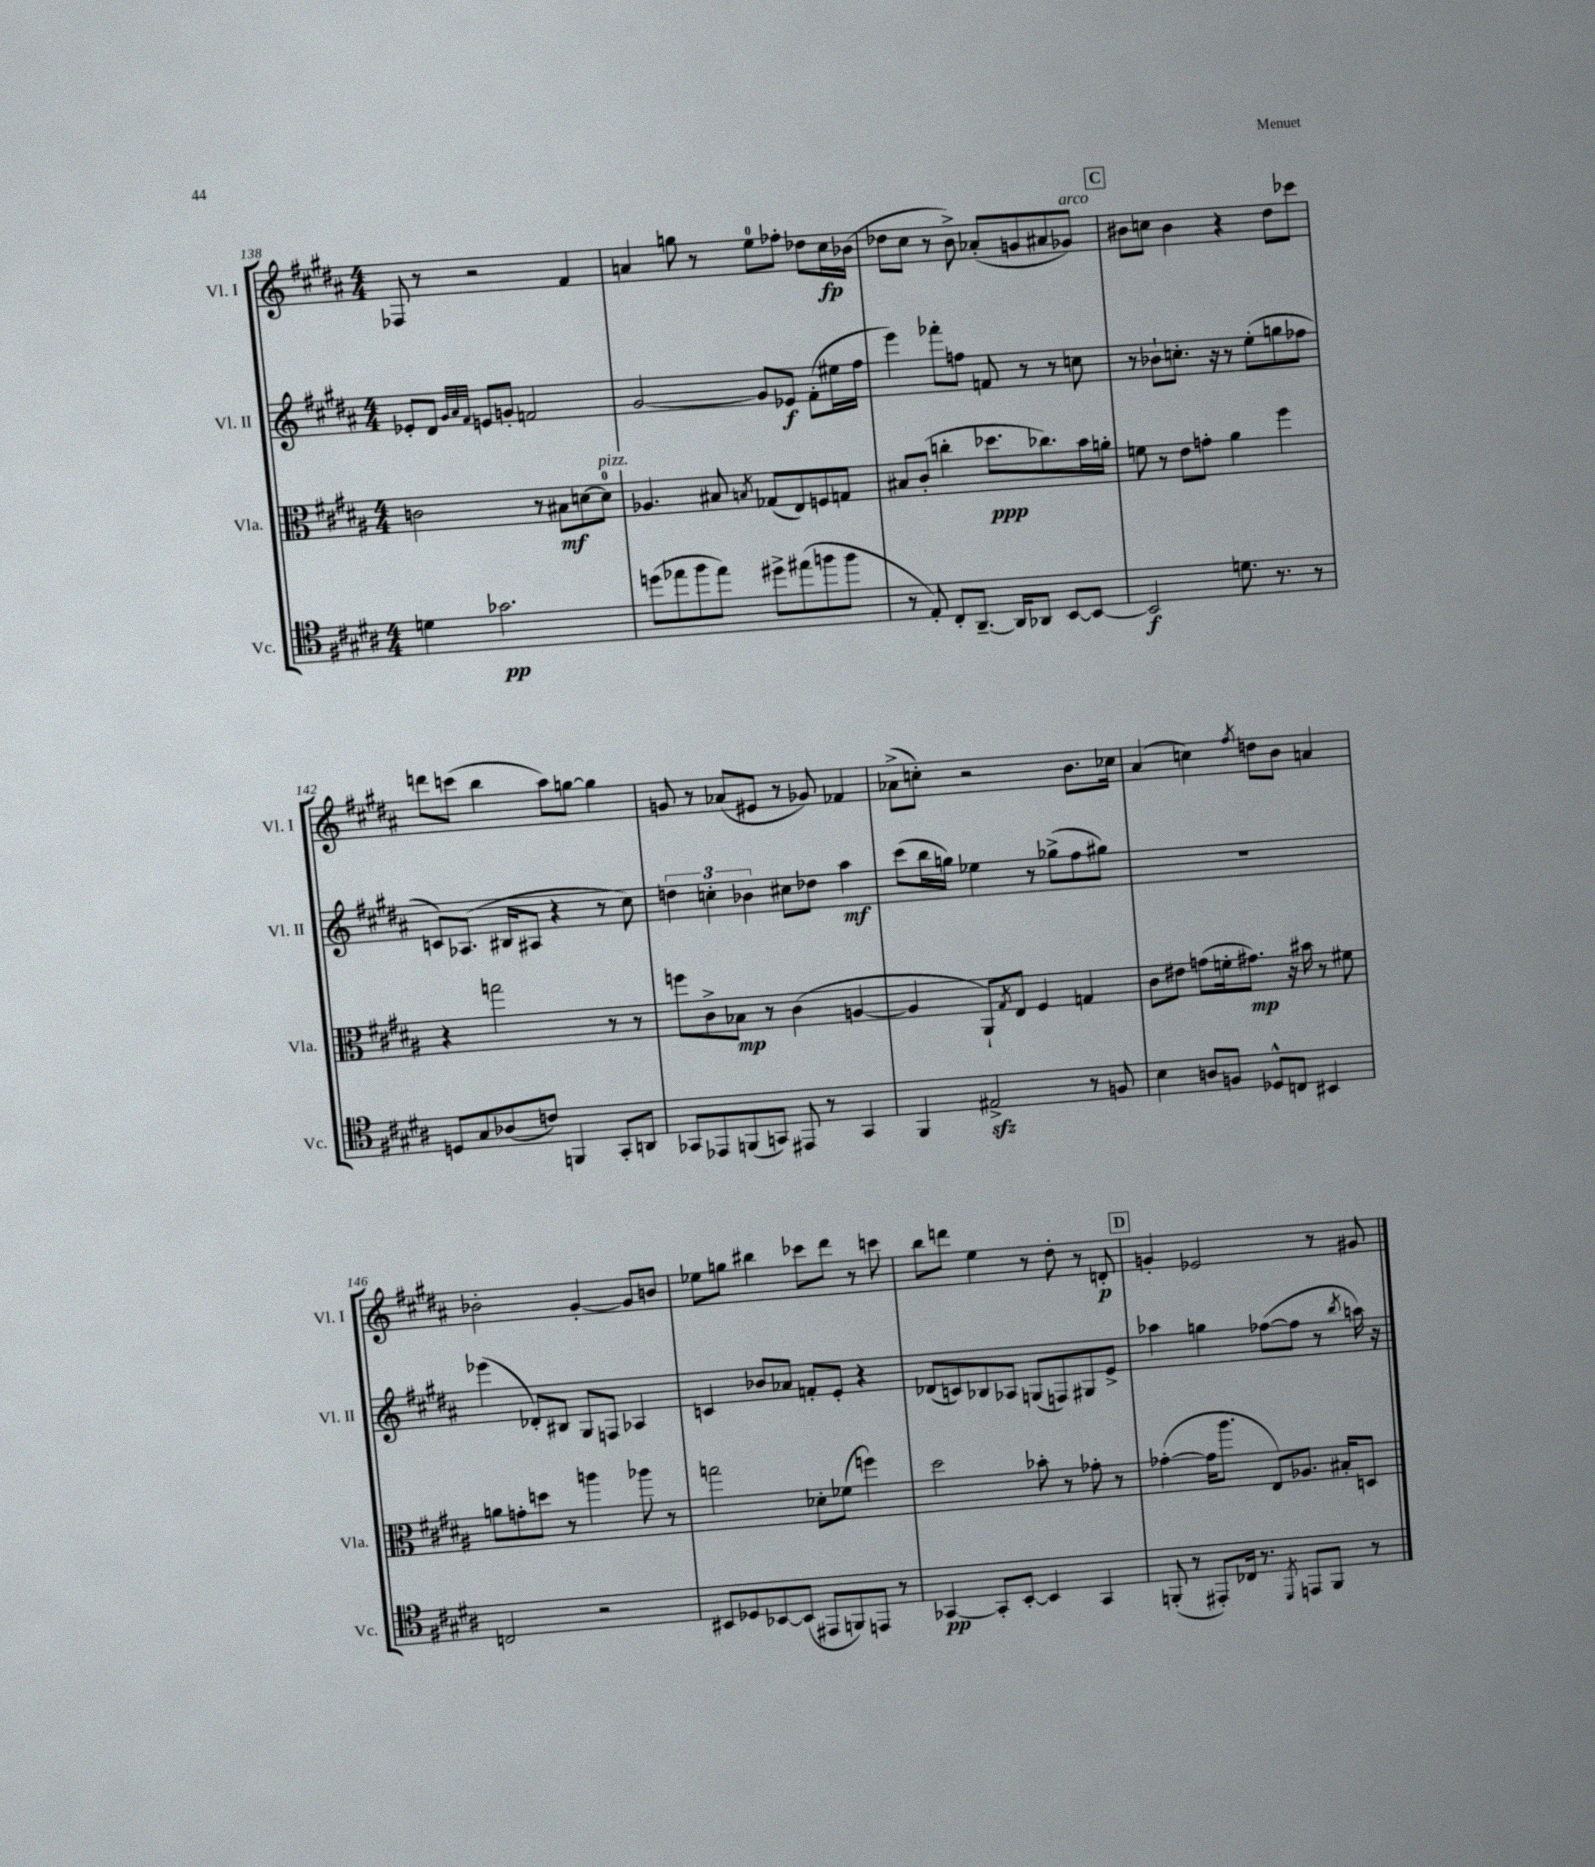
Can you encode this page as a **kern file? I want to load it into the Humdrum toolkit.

**kern	**kern	**kern	**kern
*staff4	*staff3	*staff2	*staff1
*clefC4	*clefC3	*clefG2	*clefG2
*k[f#c#g#d#a#]	*k[f#c#g#d#a#]	*k[f#c#g#d#a#]	*k[f#c#g#d#a#]
*M4/4	*M4/4	*M4/4	*M4/4
4d\	2c\	8e-'/L	8F-/
.	.	8d#/J	8r
.	.	32qqg#/LLL	.
.	.	32qqa#/	.
.	.	32qqf#/JJJ	.
2.g-\	.	8e/L	2r
.	.	8g'/J	.
.	8r	2f/	.
.	8B#\L	.	.
.	[8d\	.	4f#/
.	8d\]J	.	.
=	=	=	=
(8dd\L	4.A-/	[2g#/	4a/
8ee-\	.	.	.
8ff#\	.	.	8gg\
8ee-\J)	8B#/	.	8r
.	8qB/	.	.
8dd#^\L	(8G-/L	8g#/]L	8ee\L
(8ee#\	8E/)	8e-/J	8ff-'\J
8ff\	8F/	(8f#'\L	8dd-\L
8ff\J	8G/J	16ee#\L	16cc#\L
.	.	16ff#\JJ	(16b-\JJ
=	=	=	=
8r	8B#/L	4eee\)	8dd-\L
8E'/)	(8c#'/J	.	8cc#\J
8C#'/L	4cc'\	8fff-'\L	8r
[8.AA#~/J	.	8ff\J	8b^\)
.	8.dd-\L	8f/	(8a-'/L
16AA#/]LK	.	.	.
8AA-/J	.	8r	8g/
.	8.cc-\)	.	.
[8BB/L	.	8r	8a#/
8BB/_J	16b\L	8cc\	8g-/J)
.	16a'\JJ	.	.
=	=	=	=
2BB/]	8f\	8r	8b#\L
.	8r	8b-`\L	8cc\J
.	8e\L	8.cc'\J	4b#\
.	8g'\J	.	.
.	.	16r	.
8.d\	4a#\	8r	4r
.	.	(8ee'\L	.
8.r	.	.	.
.	4ff#\	8gg\	8dd#\L
8r	.	8ff-\J	8ccc-\J
=	=	=	=
8D/L	4r	8c/L)	8ddd\L
8G#/	.	(8.A-/J	(8ccc\J
(8A-/	2gg\	.	4bb\
.	.	16B#/LK	.
8c/J)	.	8A#/J	.
4FF/	.	4r	8aa#\L)
.	.	.	[8gg\J
8GG#'/L	8r	8r	4gg\]
8AA/J	8r	8cc#\)	.
=	=	=	=
8GG-/L	8ff\L	6dd\	8g/
8EE-/	8c#^\	.	8r
.	.	6cc'\	.
(8FF/	8B-\J	.	(8a-/L
.	.	6b-\	.
8GG/J)	8r	.	8e#/J
8EE#/	(4c#\	8cc#\L	8r
8r	.	8dd-\J	8g-/)
4GG/	[4A/	4aa#\	4f-/
=	=	=	=
4FF#/	4A/]	(8ccc#\L	(8a-^\L
.	.	16bb\L	8cc'\J)
.	.	16gg\JJ)	.
2E#^/	8AA#`/L)	4ee-\	2r
.	8qG#/	.	.
.	8E/J	.	.
.	4F#/	8r	.
.	.	(8gg-^\L	.
8r	4G/	8ff#\	8.b\L
8F/	.	8gg#\J)	.
.	.	.	16cc-\Jk
=	=	=	=
4B\	8c#\L	1r	(4a#/
.	8e#\J	.	.
8A/L	(8g\L	.	4cc\)
8F/J	16f'\k	.	.
.	8.g#\J)	.	.
.	.	.	8qff#/
8D-^^/L	.	.	8dd\L
8C/J	16r	.	8b\J
.	16b#\	.	.
4BB#/	8r	.	4a/
.	8f#\	.	.
=	=	=	=
2C/	8a\L	(4eee-\	2b-'\
.	8g'\	.	.
.	8dd\J	8d-'/L)	.
.	8r	8B#/J	.
2r	4aa\	8G#/L	[4g#'/
.	.	8F/J	.
.	8aa-\	4A-/	8g#/]L
.	8r	.	8b/J
=	=	=	=
8BB#/L	2gg\	4c/	8ee-\L
8D-/	.	.	8gg\J
[8BB-/	.	8b-/L	4bb#\
(8BB-/]J	.	8a-/J	.
8EE#/L	8d-'\L	8f'/L	8ccc-\L
8FF/)	(8f-\J	8e'/J	8ddd#\J
8EE/J	4ff\)	4r	8r
8r	.	.	8ccc\
=	=	=	=
[4GG-/	2dd#\	(8d-/L	8bb\L
.	.	8c/)	8ddd\J
8GG-'/]L	.	8B-/	4ee\
[8BB'/J	.	8A-/J	.
4BB/]	8b-'\	(8G/L	8r
.	8r	8F/)	8dd#'\
4GG-/	8g-'\	8G#/	8r
.	8r	8e^/J	8d'/
=	=	=	=
(8FF'/	([4g-'\	4aa-\	4g'/
8r	.	.	.
8EE#'/L)	16g-\]LK	4gg\	2e-/
.	8.aa#\J	.	.
16C-/Jk	.	.	.
8.r	.	.	.
.	8E/L)	([8ff-\L	.
8qDD#/	.	.	.
8EE/L	8.A-/J	8ff-\]J	.
8FF/J	.	8r	8r
.	16B#'/LK	.	.
.	.	8qbb/	.
8r	8D/J	16aa\)	8g#/
.	.	16r	.
==	==	==	==
*-	*-	*-	*-
